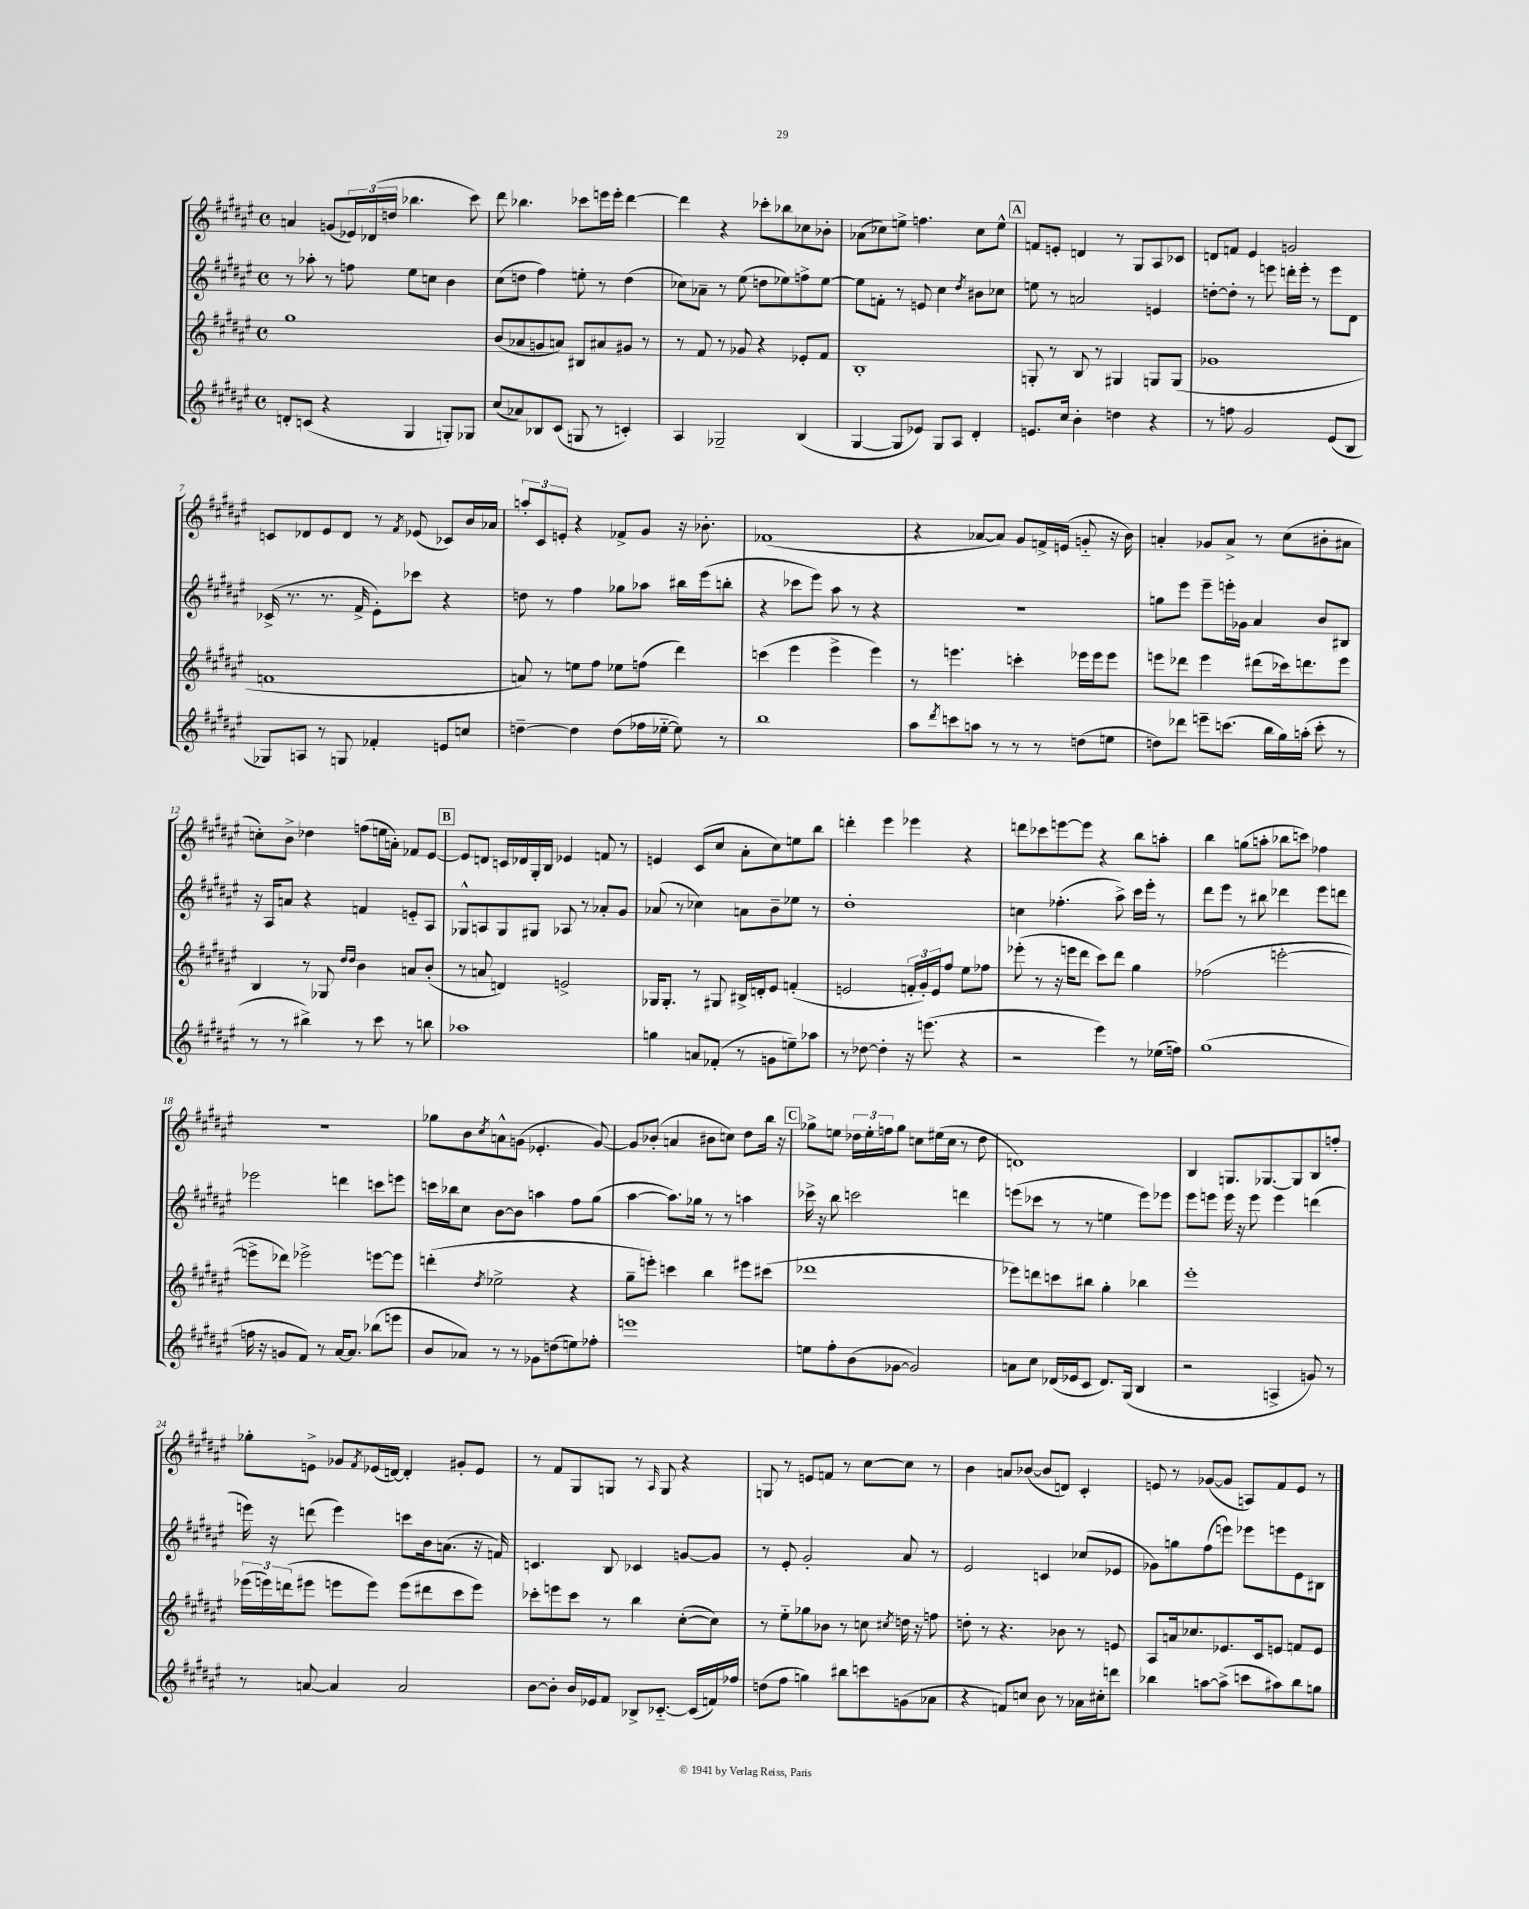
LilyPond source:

<<
\new StaffGroup <<
\new Staff = "s0" {
    \clef treble \key fis \major \defaultTimeSignature \time 4/4
    a'4 g'8( \tuplet 3/2 { ees'16) des'16( d''16 } bes''4. cis'''8) |
    dis'''8 bes''4. ces'''8 e'''16 e'''16-. dis'''4~ |
    dis'''4 r4 ces'''8-. bes''8 ces''8 bes'8-. |
    aes'8( ces''8) e''8-> f''4. ces''8 e''8-^ |
    \mark \markup { \box "A" } f'8 e'8-. d'4 r8 gis8 ais8 ces'8 |
    d'8 f'8 eis'4 g'2 |
    c'8 des'8 eis'8 des'8 r8 \acciaccatura { fis'8 } ees'8( ces'8) b'16 aes'16 |
    \tuplet 3/2 { a''8-. cis'8 e'8-. } r4 fes'8-> gis'8 r16 bes'8.-. |
    fes'1( |
    r4 aes'8~ aes'8) gis'8 f'16-> e'16( g'8-_ r16 b'16) |
    a'4-. ges'8 a'8-> r8 cis''8( bis'8-. ais'8 |
    c''8-.) b'8-> des''4 f''8( e''16 a'16-.) fes'8 eis'8~ |
    \mark \markup { \box "B" } eis'8 d'8 c'16 des'16 gis16-. b16 ees'4 f'8 r8 |
    e'4 cis'8( cis''8 ais'8-. cis''8) e''8 b''8 |
    d'''4-. eis'''4 ees'''4 r4 |
    d'''8 ces'''8 e'''8~ e'''8 r4 b''8 a''8-. |
    b''4 g''8( a''8-. bes''8 c'''8) fes''4 |
    R1 |
    ges''8 b'8 \acciaccatura { cis''8 } a'8-^ g'8( ees'4.-. g'8~) |
    g'8 bes'8-.( a'4 bis'8 c''8) dis''8 b''16 r16 |
    \mark \markup { \box "C" } ges''8-> e''8 \tuplet 3/2 { des''16 e''16-. f''16 } ges''8 c''8 eis''16( c''16 r8 des''8 |
    d'1) |
    b4 g8. ges8.~ ges8 b8 f''8-. |
    ges''8-. e'8-> ges'8 \acciaccatura { fis'8 } ees'16( d'16~) d'4-. gis'8-. ees'8 |
    r8 fis'8 gis8 g8 r8 \grace { ais16 } g8 r4 |
    g8 r8 e'8 f'8 r8 cis''8~ cis''8 r8 |
    b'4 a'8 bes'8~( bes'8 d'8) cis'4-. |
    e'8 r8 ges'8~( ges'8 a8) fis'8 e'8 r8 \bar "|." |
}
\new Staff = "s1" {
    \clef treble \key fis \major \defaultTimeSignature \time 4/4
    r8 aes''8-. r8 f''8 eis''8 c''8 b'4 |
    cis''8( d''8 fis''4) e''8-. r8 d''4( |
    ces''8) aes'8-- r8 eis''8( d''8 ees''8) f''8-> ees''8~ |
    ees''8 f'8-. r8 e'8 cis''4 \acciaccatura { dis''8 } bis'8 ces''8 |
    \mark \markup { \box "A" } e''8 r8 a'2 e'4 |
    d''8~-. d''8-. r8 e'''8 d'''16-. e'''16-. r8 e'''8 dis'8 |
    ces'16->( r8. r8. fis'16-> eis'8-.) ces'''8 r4 |
    d''8 r8 fis''4 ges''8 aes''8 bis''16 eis'''16( b''8-. |
    r4 ces'''8 eis'''8) ais''8 r8 r4 |
    R1 |
    g''8 eis'''8 eis'''8-- e'''16-. ges'16 ais'4 b'8 bis8 |
    r16 ais16 a'8 r4 f'4 e'8-_ ais8 |
    \mark \markup { \box "B" } ges8-^ a8 ges8 gis8 aes8 r8 aes'8-. gis'8 |
    aes'8( r8 ces''4) a'8 b'8-- ees''8 r8 |
    dis''1-. |
    c''4 fes''4.-.( ais''8->) cis'''16 eis'''16-. r8 |
    dis'''8 eis'''8 r8 bis''8 des'''4 eis'''8 d'''8 |
    ees'''2 d'''4 c'''8 e'''8 |
    c'''16 bes''16 cis''8 b'8~ b'8 a''4 fis''8 gis''8( |
    ais''4~ ais''8.) ges''16 r8 r8 a''4 |
    \mark \markup { \box "C" } ces'''16-> r16 b''8 c'''2 d'''4 |
    e'''8( ces'''8 r8 r8 e''4 e'''8) ees'''8 |
    eis'''8 e'''8 e'''16 r16 e'''8 e'''4 d'''4( |
    e'''16) r16 d'''8( e'''4) c'''8 b'16 a'8.( r16 f'16) |
    c'4. b8 ces'4 g'8~ g'8 |
    r8 eis'8-. gis'2-. ais'8 r8 |
    eis'2 c'4 ces''8( ees'8 |
    ges'8) g''8 fis''8( e'''8) ees'''8 e'''8 eis'8 bis8 \bar "|." |
}
\new Staff = "s2" {
    \clef treble \key fis \major \defaultTimeSignature \time 4/4
    gis''1 |
    b'8( aes'8 g'8 a'8) bis8 ais'8 gis'8 r8 |
    r8 fis'8 r8 ges'8 r4 ees'8-. fis'8 |
    b1-. |
    \mark \markup { \box "A" } g8-. r8 b8 r8 gis4 g8 g8( |
    ges'1 |
    f'1 |
    a'8) r8 e''8 fis''8 ees''8 f''8( dis'''4) |
    c'''4( eis'''4 eis'''4-> eis'''4) |
    r8 e'''4. c'''4-. ees'''16 ees'''16 ees'''8 |
    e'''8 des'''8 e'''4 dis'''8( ces'''16) d'''8. e'''8 |
    b4 r8 ges8 \grace { dis''16 dis''16 } b'4 a'8 b'8-.( |
    \mark \markup { \box "B" } r8 a'8 d'4) e'2-> |
    ges16 ges8.-. r8 gis8 bis16-> d'16-. eis'8 f'4-.( |
    e'2 \tuplet 3/2 { f'16-. gis'16-.) e'16 } fis''8 eis''8 fes''8 |
    ees'''8-.( r8 r16 e'''16 dis'''8 cis'''8) dis'''8 gis''4 |
    fes''2( e'''2~-. |
    e'''8-> des'''8) ees'''2-> e'''8~ e'''8 |
    d'''4-.( \acciaccatura { dis''8 } ees''2-> r4 |
    gis''8-- e'''8-.) c'''4 b''4 eis'''8 cis'''8( |
    \mark \markup { \box "C" } des'''1 |
    ees'''8) d'''8 c'''8 bis''8 gis''4-. bes''4 |
    eis'''1-. |
    \tuplet 3/2 { ees'''16( e'''16) d'''16( } eis'''8 e'''8 e'''8) e'''8( dis'''8 cis'''8 e'''8) |
    ces'''8-. e'''8 ces'''8 r8 b''4 cis''8~-.( cis''8) |
    r8 eis''8-_ ges''8 bes'8 r8 c''8 \acciaccatura { cis''8 } d''16 r16 f''8 |
    d''8-. r8 r4. bes'8 r8 e'8 |
    ais8 a'16 ces''8. ees'8. cis'16 e'8 f'8 e'8 \bar "|." |
}
\new Staff = "s3" {
    \clef treble \key fis \major \defaultTimeSignature \time 4/4
    d'8-. c'8( r4 gis4 g8-.) ges8 |
    cis''8( aes'8) bes8 cis'8( g8 r8 c'4-.) |
    ais4 ges2-- b4( |
    gis4~ gis8 ees'8) gis8 ais8 dis'4-. |
    \mark \markup { \box "A" } e'8. cis''16 b'4-. d''4 r4 |
    r8 f''8 gis'2 eis'8( b8 |
    ges8) a8 r8 g8 fes'4-. e'8 c''8 |
    d''4~-- d''4 d''8( fes''16 ees''16~-_ ees''8) r8 |
    b''1 |
    ais''8 \acciaccatura { dis'''8 } c'''8 a''8 r8 r8 r8 d''8( e''8 |
    d''8) des'''8 e'''8-- c'''8.( b''16 gis''16) a''16-.( c'''8-. r8 |
    r8 r8 bis''4->) r8 cis'''8 r8 b''8 |
    \mark \markup { \box "B" } aes''1 |
    g''4 a'8 fes'8-.( r8 g'8 e''8--) aes''8 |
    r8 des''8~ des''4-. r16 e'''8.( r4 |
    r2 eis'''4) r8 ees''16( f''16) |
    gis''1( |
    f''16 r16 g'8 fis'8) r8 ais'16~ ais'8. bes''8( e'''8 |
    b'8 aes'8) r8 r8 ges'8 d''8( e''8) fes''8-. |
    e'''1 |
    \mark \markup { \box "C" } e''8 fis''8-. b'8( ges'8~ ges'2) |
    a'8 cis''8 des'16( ees'16 cis'8 des'8.) gis16( b4 |
    r2 a4-> g'8) r8 |
    r8 a'8~ a'4 a'2 |
    b'8~ b'8-. b'16 ees'16 fis'8 bes8-> ces'8.~-_ ces'16( f'16) fes''16 |
    d''8( fis''8 g''4) bis''8 c'''8 g'8( aes'8 |
    r4 f'8) c''8 b'8 r8 aes'16 cis''16-. d'''8 |
    bes''4 a''8~ a''8->( c'''8 ais''8) bes''8 g''8 \bar "|." |
}
>>
>>
